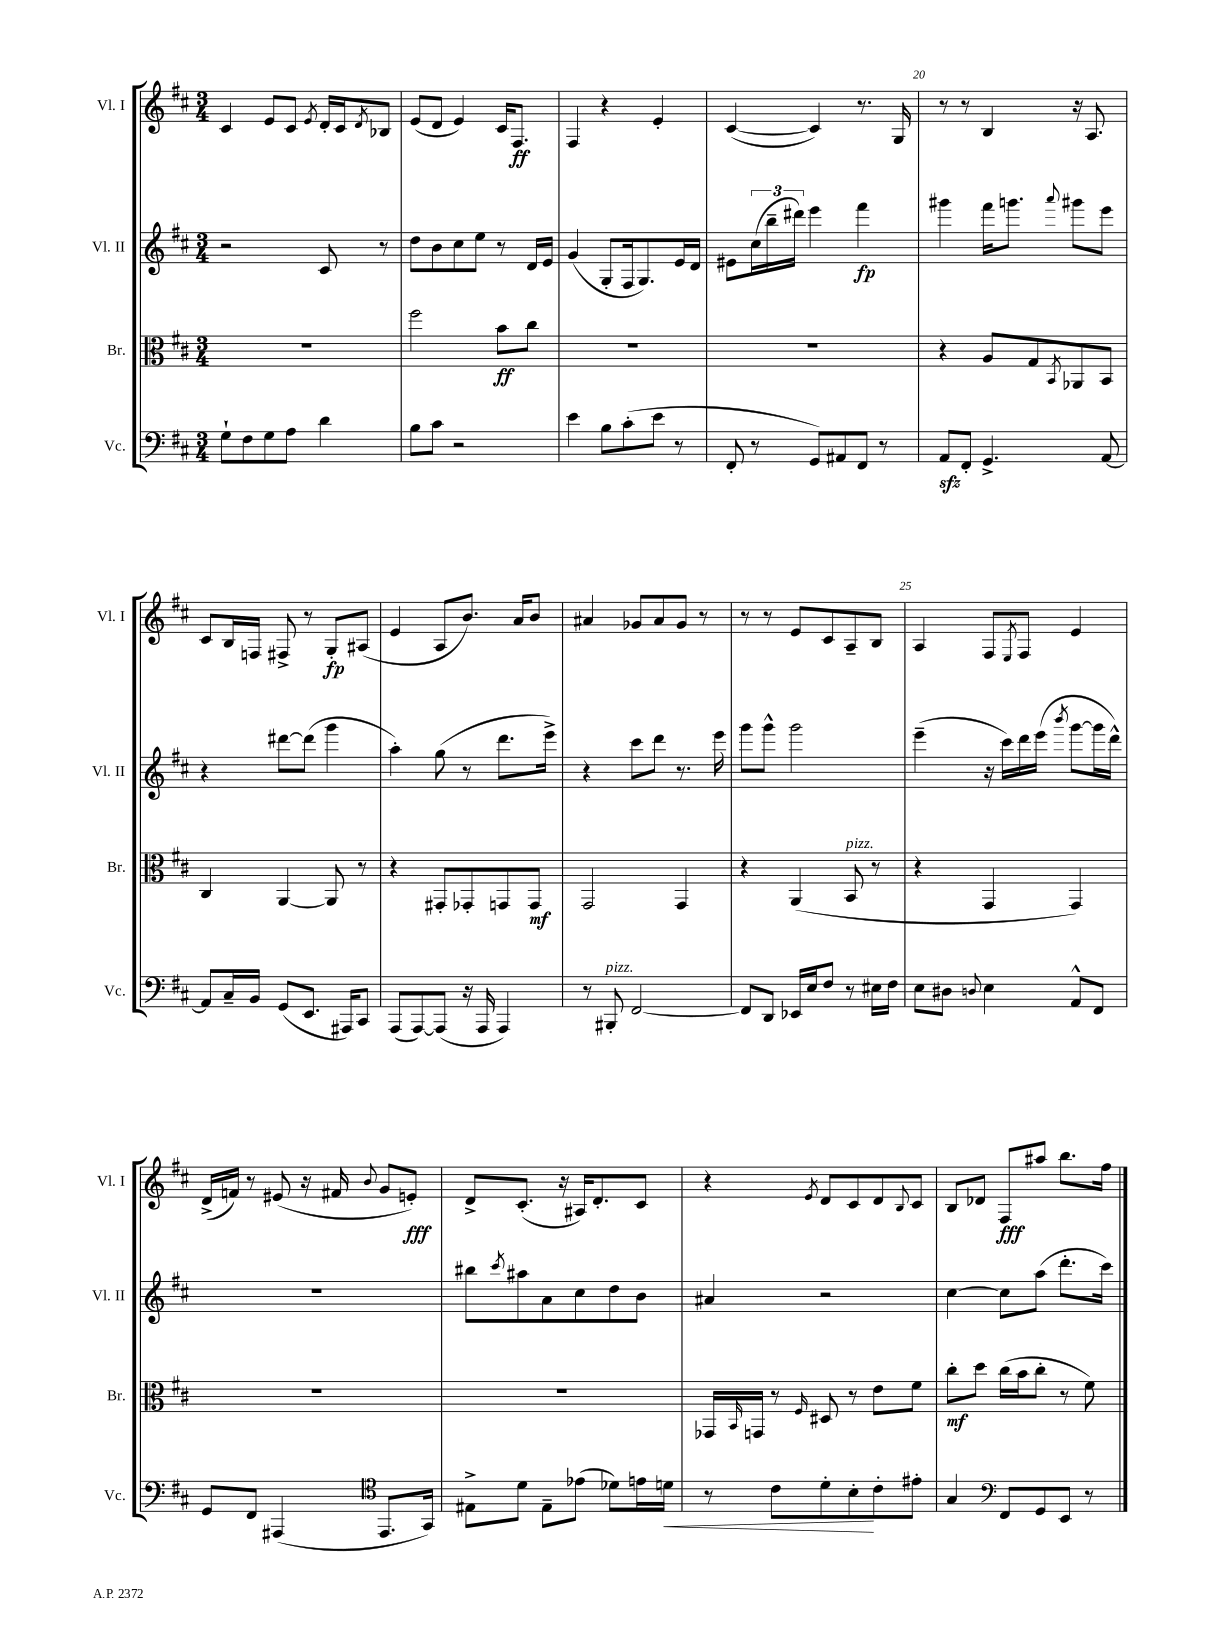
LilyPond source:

<<
\new StaffGroup <<
\new Staff = "s0" \with { instrumentName = "Vl. I" shortInstrumentName = "Vl. I" } {
    \clef treble \key d \major \numericTimeSignature \time 3/4
    cis'4 e'8 cis'8 \acciaccatura { e'8 } d'16-. cis'16 \acciaccatura { d'8 } bes8 |
    e'8( d'8 e'4) cis'16 fis8.\ff |
    fis4 r4 e'4-. |
    cis'4~( cis'4) r8. g16 |
    r8 r8 b4 r16 a8. |
    cis'8 b16 f16 fis8-> r8 g8-.\fp ais8( |
    e'4 a8 b'8.) a'16 b'8 |
    ais'4 ges'8 ais'8 ges'8 r8 |
    r8 r8 e'8 cis'8 a8-- b8 |
    a4 fis8 \acciaccatura { e8 } fis8 e'4 |
    d'16->( f'16) r8 eis'8( r16 fis'16 \appoggiatura { b'8 } g'8 e'8-.\fff) |
    d'8-> cis'8.-.( r16 ais16) d'8.-. cis'8 |
    r4 \acciaccatura { e'8 } d'8 cis'8 d'8 \appoggiatura { b8 } cis'8 |
    b8 des'8 fis8\fff ais''8 b''8. fis''16 \bar "|." |
}
\new Staff = "s1" \with { instrumentName = "Vl. II" shortInstrumentName = "Vl. II" } {
    \clef treble \key d \major \numericTimeSignature \time 3/4
    r2 cis'8 r8 |
    d''8 b'8 cis''8 e''8 r8 d'16 e'16 |
    g'4( g8-. fis16 g8.) e'16 d'16 |
    eis'8 \tuplet 3/2 { cis''16( b''16-- dis'''16) } e'''4 fis'''4\fp |
    gis'''4 fis'''16 g'''8. \appoggiatura { a'''8 } gis'''8 e'''8 |
    r4 dis'''8~ dis'''8( g'''4 |
    a''4-.) g''8( r8 d'''8. e'''16->) |
    r4 cis'''8 d'''8 r8. e'''16 |
    g'''8 g'''8-^ g'''2 |
    e'''4--( r16 cis'''16) d'''16 e'''16( \acciaccatura { b'''8 } g'''8~ g'''16 d'''16-^) |
    R2. |
    bis''8 \acciaccatura { cis'''8 } ais''8 a'8 cis''8 d''8 b'8 |
    ais'4 r2 |
    cis''4~ cis''8 a''8( d'''8.-. cis'''16) \bar "|." |
}
\new Staff = "s2" \with { instrumentName = "Br." shortInstrumentName = "Br." } {
    \clef alto \key d \major \numericTimeSignature \time 3/4
    R2. |
    fis''2 b'8\ff cis''8 |
    R2. |
    R2. |
    r4 a8 g8 \acciaccatura { b,8 } aes,8 b,8 |
    cis4 a,4~ a,8 r8 |
    r4 gis,8-. ges,8-. g,8 g,8\mf |
    g,2 g,4 |
    r4 a,4( b,8^\markup { \italic "pizz." } r8 |
    r4 g,4 g,4) |
    R2. |
    R2. |
    ges,16 \grace { b,16 } g,16 r8 \grace { fis16 } dis8 r8 e'8 fis'8 |
    cis''8-.\mf d''8 cis''16( b'16 cis''8-. r8 fis'8) \bar "|." |
}
\new Staff = "s3" \with { instrumentName = "Vc." shortInstrumentName = "Vc." } {
    \clef bass \key d \major \numericTimeSignature \time 3/4
    g8-! fis8 g8 a8 d'4 |
    b8 cis'8 r2 |
    e'4 b8 cis'8-.( e'8 r8 |
    fis,8-. r8 g,8) ais,8 fis,8 r8 |
    a,8\sfz fis,8-. g,4.-> a,8~ |
    a,8 cis16-- b,16 g,8( e,8. ais,,16) cis,8 |
    a,,8( a,,8~) a,,8( r16 a,,16 a,,4) |
    r8 bis,,8-.^\markup { \italic "pizz." } fis,2~ |
    fis,8 d,8 ees,16 e16 fis8 r8 eis16 fis16 |
    e8 dis8 \appoggiatura { d8 } e4 a,8-^ fis,8 |
    g,8 fis,8 ais,,4( \clef tenor e,8. g,16) |
    eis8-> d'8 eis8-- ees'8( des'8) e'16 d'16\< |
    r8 cis'8 d'8-. b8-.\! cis'8-. eis'8-. |
    g4 \clef bass fis,8 g,8 e,8 r8 \bar "|." |
}
>>
>>
\layout { \context { \Score currentBarNumber = #16 \override BarNumber.break-visibility = ##(#f #t #t) barNumberVisibility = #(every-nth-bar-number-visible 5) } }
